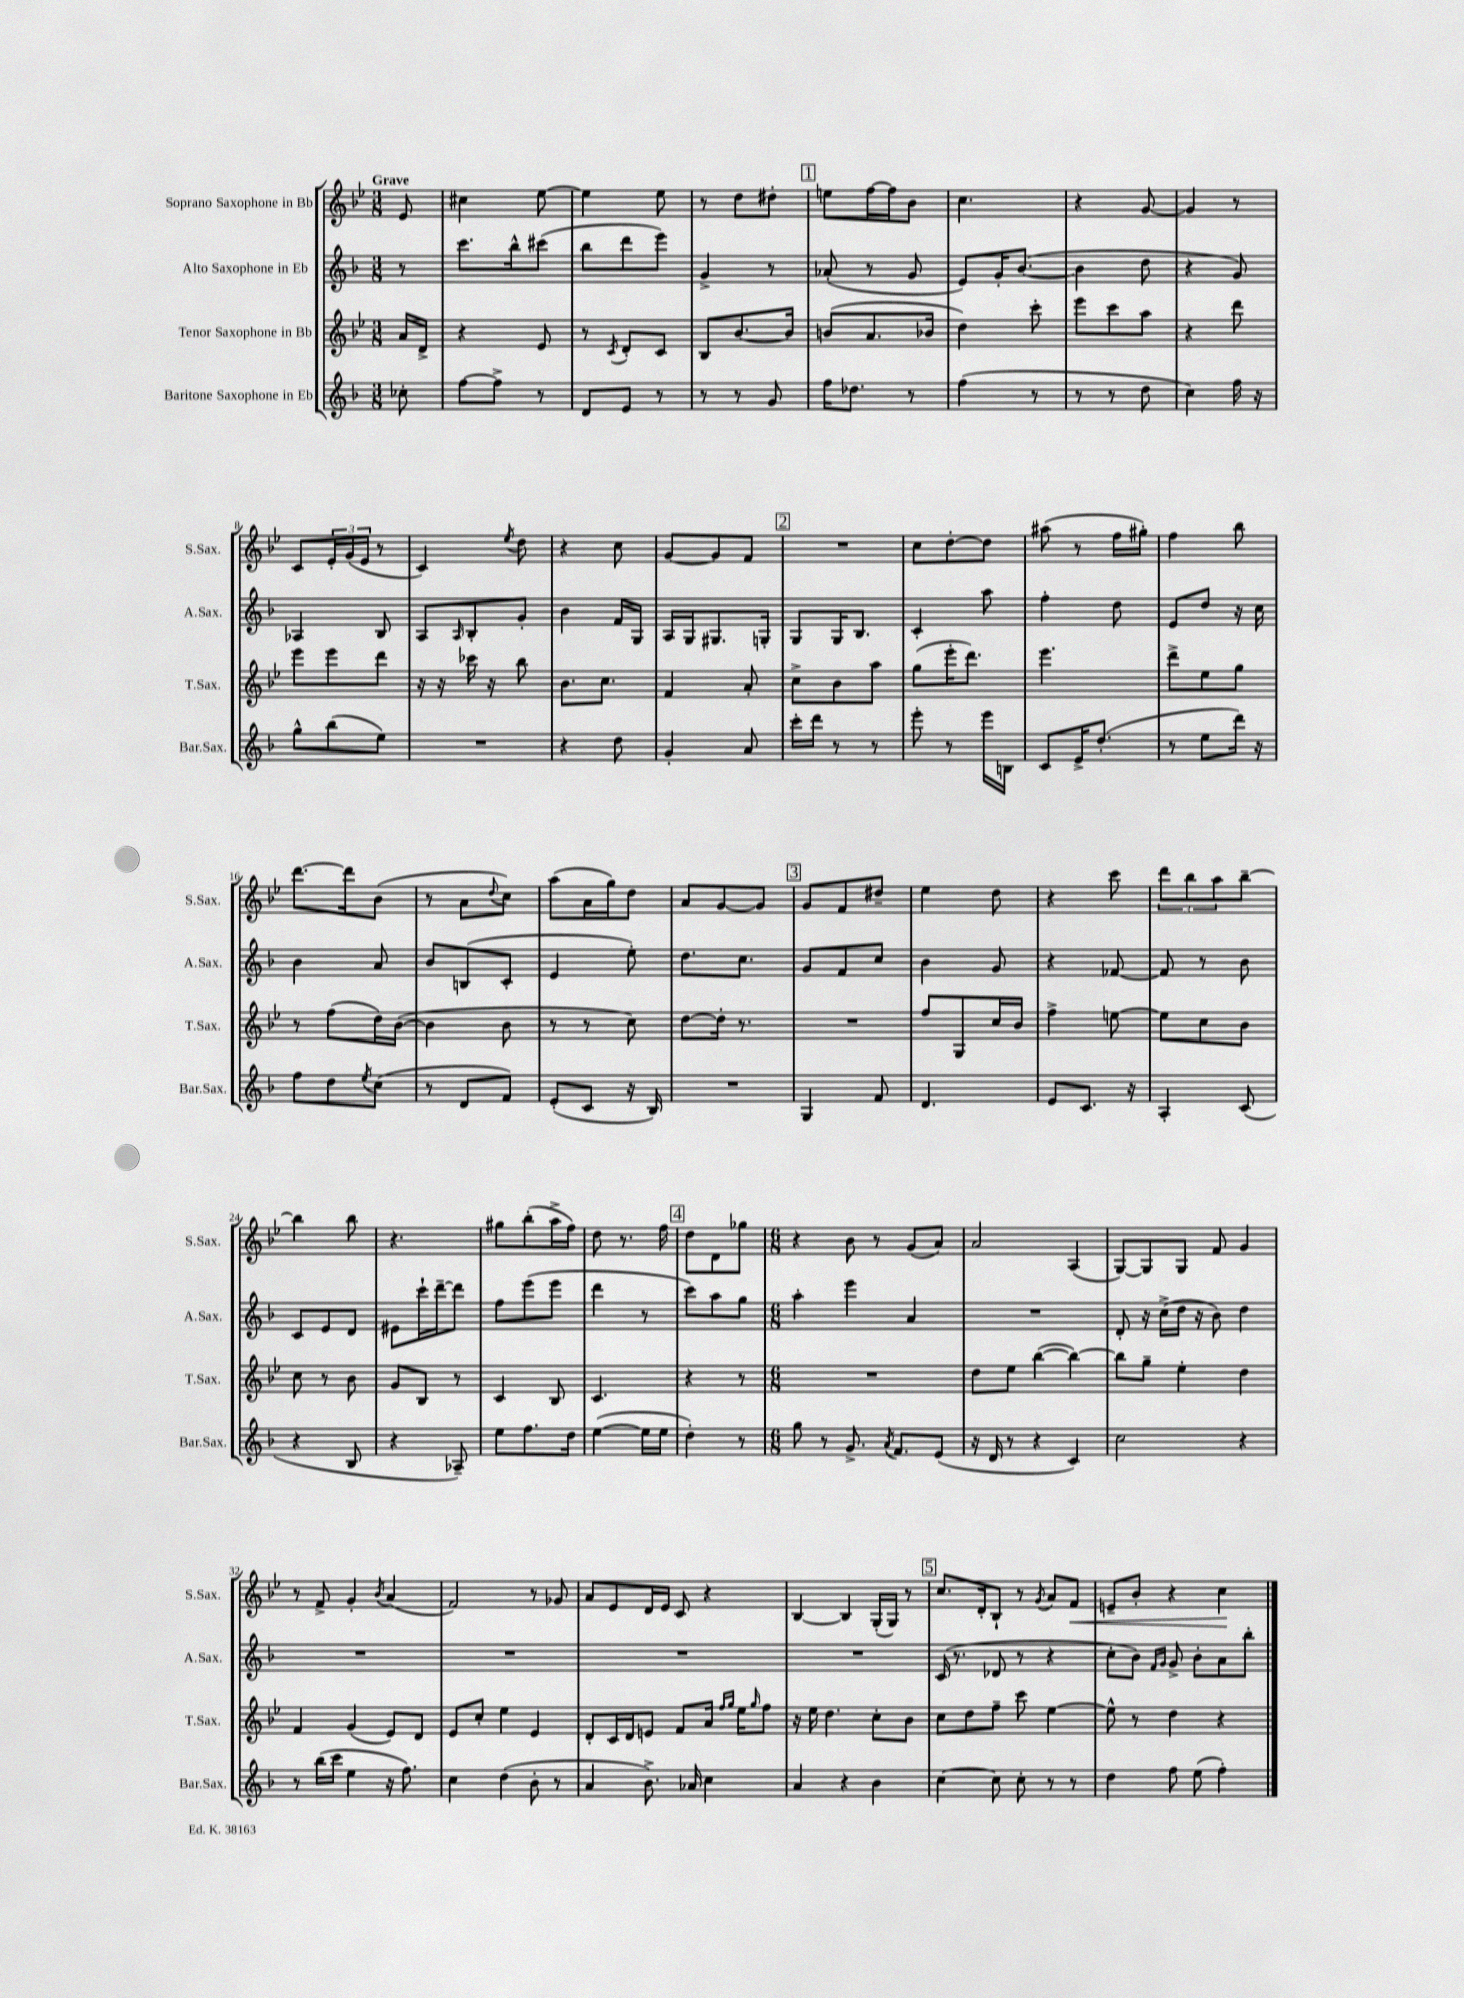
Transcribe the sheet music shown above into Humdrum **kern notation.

**kern	**kern	**kern	**kern
*staff4	*staff3	*staff2	*staff1
*clefG2	*clefG2	*clefG2	*clefG2
*k[b-]	*k[b-e-]	*k[b-]	*k[b-e-]
*M3/8	*M3/8	*M3/8	*M3/8
8cc-'	16a	8r	8e-
.	16d^	.	.
=	=	=	=
[8ff	4r	8.ccc	4cc#
8ff^]	.	.	.
.	.	16bb-^^	.
8r	8e-	(8ccc#	[8ee-
=	=	=	=
8d	8r	8bb-	4ee-]
.	8qc	.	.
8e	8d'	8ddd	.
8r	8c	8eee)	8ee-
=	=	=	=
8r	8B-	4g^	8r
8r	[8.b-	.	8dd
8g	.	8r	8dd#'
.	16b-]	.	.
=	=	=	=
16ff	(8b	(8a-'	8ee
8.dd-	.	.	.
.	8.a	8r	[16ff
.	.	.	16ff]
8r	.	8g	8b-
.	16b-	.	.
=	=	=	=
(4ff	4dd)	8e)	4.cc
.	.	16g'	.
.	.	([8.b-	.
8r	8ccc'	.	.
=	=	=	=
8r	8eee-	4b-]	4r
8r	8ccc	.	.
8dd	8aa	8dd	[8g
=	=	=	=
4cc)	4r	4r	4g]
16ff	8ddd	8g)	8r
16r	.	.	.
=	=	=	=
8gg^^	8eee-	4A-	8c
(8bb-	8eee-	.	24e-'
.	.	.	(24g
.	.	.	24e-
8ee)	8ddd	8B-	8r
=	=	=	=
4.r	16r	8A	4c)
.	16r	.	.
.	.	16qqA	.
.	16ccc-	8B-'	.
.	16r	.	.
.	.	.	8qee-
.	8bb-	8g'	8dd
=	=	=	=
4r	8.b-	4b-	4r
.	8.cc	.	.
8dd	.	16f	8cc
.	.	16G	.
=	=	=	=
4g'	4f	16A	[8g
.	.	16G	.
.	.	8.G#	8g]
8a	8a'	.	8f
.	.	16G'	.
=	=	=	=
16ccc'	8cc^	8G	4.r
16ddd	.	.	.
8r	8b-	16G	.
.	.	8.B-	.
8r	8aa	.	.
=	=	=	=
8eee'	(8gg	4c'	8cc
8r	16eee-'	.	[8dd'
.	8.ddd)	.	.
16eee	.	8aa	8dd]
16B	.	.	.
=	=	=	=
8c	4.eee-	4ff'	(8aa#
16e^	.	.	8r
(8.dd'	.	.	.
.	.	8dd	16ff
.	.	.	16gg#')
=	=	=	=
8r	8ddd^	8e	4ff
8ee	8ee-	8dd	.
16ddd)	8gg	16r	8bb-
16r	.	16cc	.
=	=	=	=
8ff	8r	4b-	[8.ddd
8dd	(8ff	.	.
.	.	.	16ddd]
8qee	.	.	.
(8cc	16dd)	8a	(8b-
.	([16b-	.	.
=	=	=	=
8r	4b-]	8b-	8r
8d	.	(8B	8a
.	.	.	8qqdd
8f)	8b-	8c'	8cc)
=	=	=	=
(8e'	8r	4e	(8aa
8c	8r	.	16a
.	.	.	16gg)
16r	8cc)	8ee')	8dd
16B-)	.	.	.
=	=	=	=
4.r	[8dd	8.dd	8a
.	16dd']	.	[8g
.	8.r	8.cc	.
.	.	.	8g]
=	=	=	=
4G	4.r	8g	8g
.	.	8f	8f
8f	.	8cc	8dd#~
=	=	=	=
4.d	8ff	4b-	4ee-
.	8G	.	.
.	16cc	8g	8dd
.	16b-	.	.
=	=	=	=
8e	4ff^	4r	4r
8.c	.	.	.
.	[8ee	[8f-	8ccc
16r	.	.	.
=	=	=	=
4A'	8ee]	8f-]	12ddd
.	.	.	12bb-
.	8cc	8r	.
.	.	.	12aa
(8c	8b-	8b-	[8bb-~
=	=	=	=
4r	8cc	8c	4bb-]
.	8r	8e	.
8B-	8b-	8d	8bb-
=	=	=	=
4r	8g	8e#	4.r
.	8B-	16ccc`	.
.	.	[16ddd~	.
8A-~)	8r	8ddd]	.
=	=	=	=
8ee	4c	8ff	8gg#
8.ff	.	(8eee	(8bb-'
.	8B-	8eee	16aa^
16dd	.	.	16ff)
=	=	=	=
([4ee	4.c	4ddd	8dd
.	.	.	8.r
16ee]	.	8r	.
16ee	.	.	16ff
=	=	=	=
4dd')	4r	8ccc)	8dd
.	.	8aa	8d
8r	8r	8gg	8gg-
=	=	=	=
*M6/8	*M6/8	*M6/8	*M6/8
8gg	2.r	4aa'	4r
8r	.	.	.
8.g^	.	4eee	8b-
.	.	.	8r
8qa	.	.	.
8.f	.	.	.
.	.	4a	(8g
(8e	.	.	8a)
=	=	=	=
16r	8dd	2.r	2a
16d	.	.	.
8r	8ee-	.	.
4r	([4bb-	.	.
4c)	4bb-_)	.	(4A
=	=	=	=
2cc	8bb-]	8d'	[8G)
.	8gg~	16r	8G]
.	.	(16cc^	.
.	4ee-'	16dd	8G
.	.	16r	.
.	.	8b-)	8f
4r	4dd	4dd	4g
=	=	=	=
8r	4f	2.r	8r
(16bb-	.	.	8f^
16ccc	.	.	.
4ee	(4g	.	4g'
.	.	.	8qb-
16r	8e-)	.	(4a
8.ff)	.	.	.
.	8d	.	.
=	=	=	=
4cc	8e-	2.r	2f)
.	8cc'	.	.
(4dd	4ee-	.	.
8b-'	4e-	.	8r
8r	.	.	8g-
=	=	=	=
4a	8d'	2.r	8a
.	16c	.	8e-
.	16d	.	.
8.b-^)	8e	.	16d
.	.	.	16e-
.	8f	.	8c
16a-	.	.	.
4cc	16a	.	4r
.	16qqff	.	.
.	16qqgg	.	.
.	16ee-	.	.
.	16qqgg	.	.
.	8ff	.	.
=	=	=	=
4a	16r	2.r	[4B-
.	16ee-	.	.
.	4.dd	.	.
4r	.	.	4B-]
4b-	8cc'	.	(16G'
.	.	.	16G)
.	8b-	.	8r
=	=	=	=
[4cc	8cc	(16c	8.cc
.	.	8.r	.
.	8dd	.	.
.	.	.	16d'
8cc]	8ff~	8d-	8B-`
8cc'	8ccc	8r	8r
.	.	.	8qg
8r	[4ee-	4r	8a
8r	.	.	8f
=	=	=	=
4dd	8ee-^^]	8cc'	8e~
.	8r	8b-)	8b-'
.	.	16qqf	.
.	.	16qqg	.
8ff	4dd	8g^	4r
(8ee	.	8b-'	.
4ff')	4r	8a	4cc
.	.	8bb-'	.
==	==	==	==
*-	*-	*-	*-
